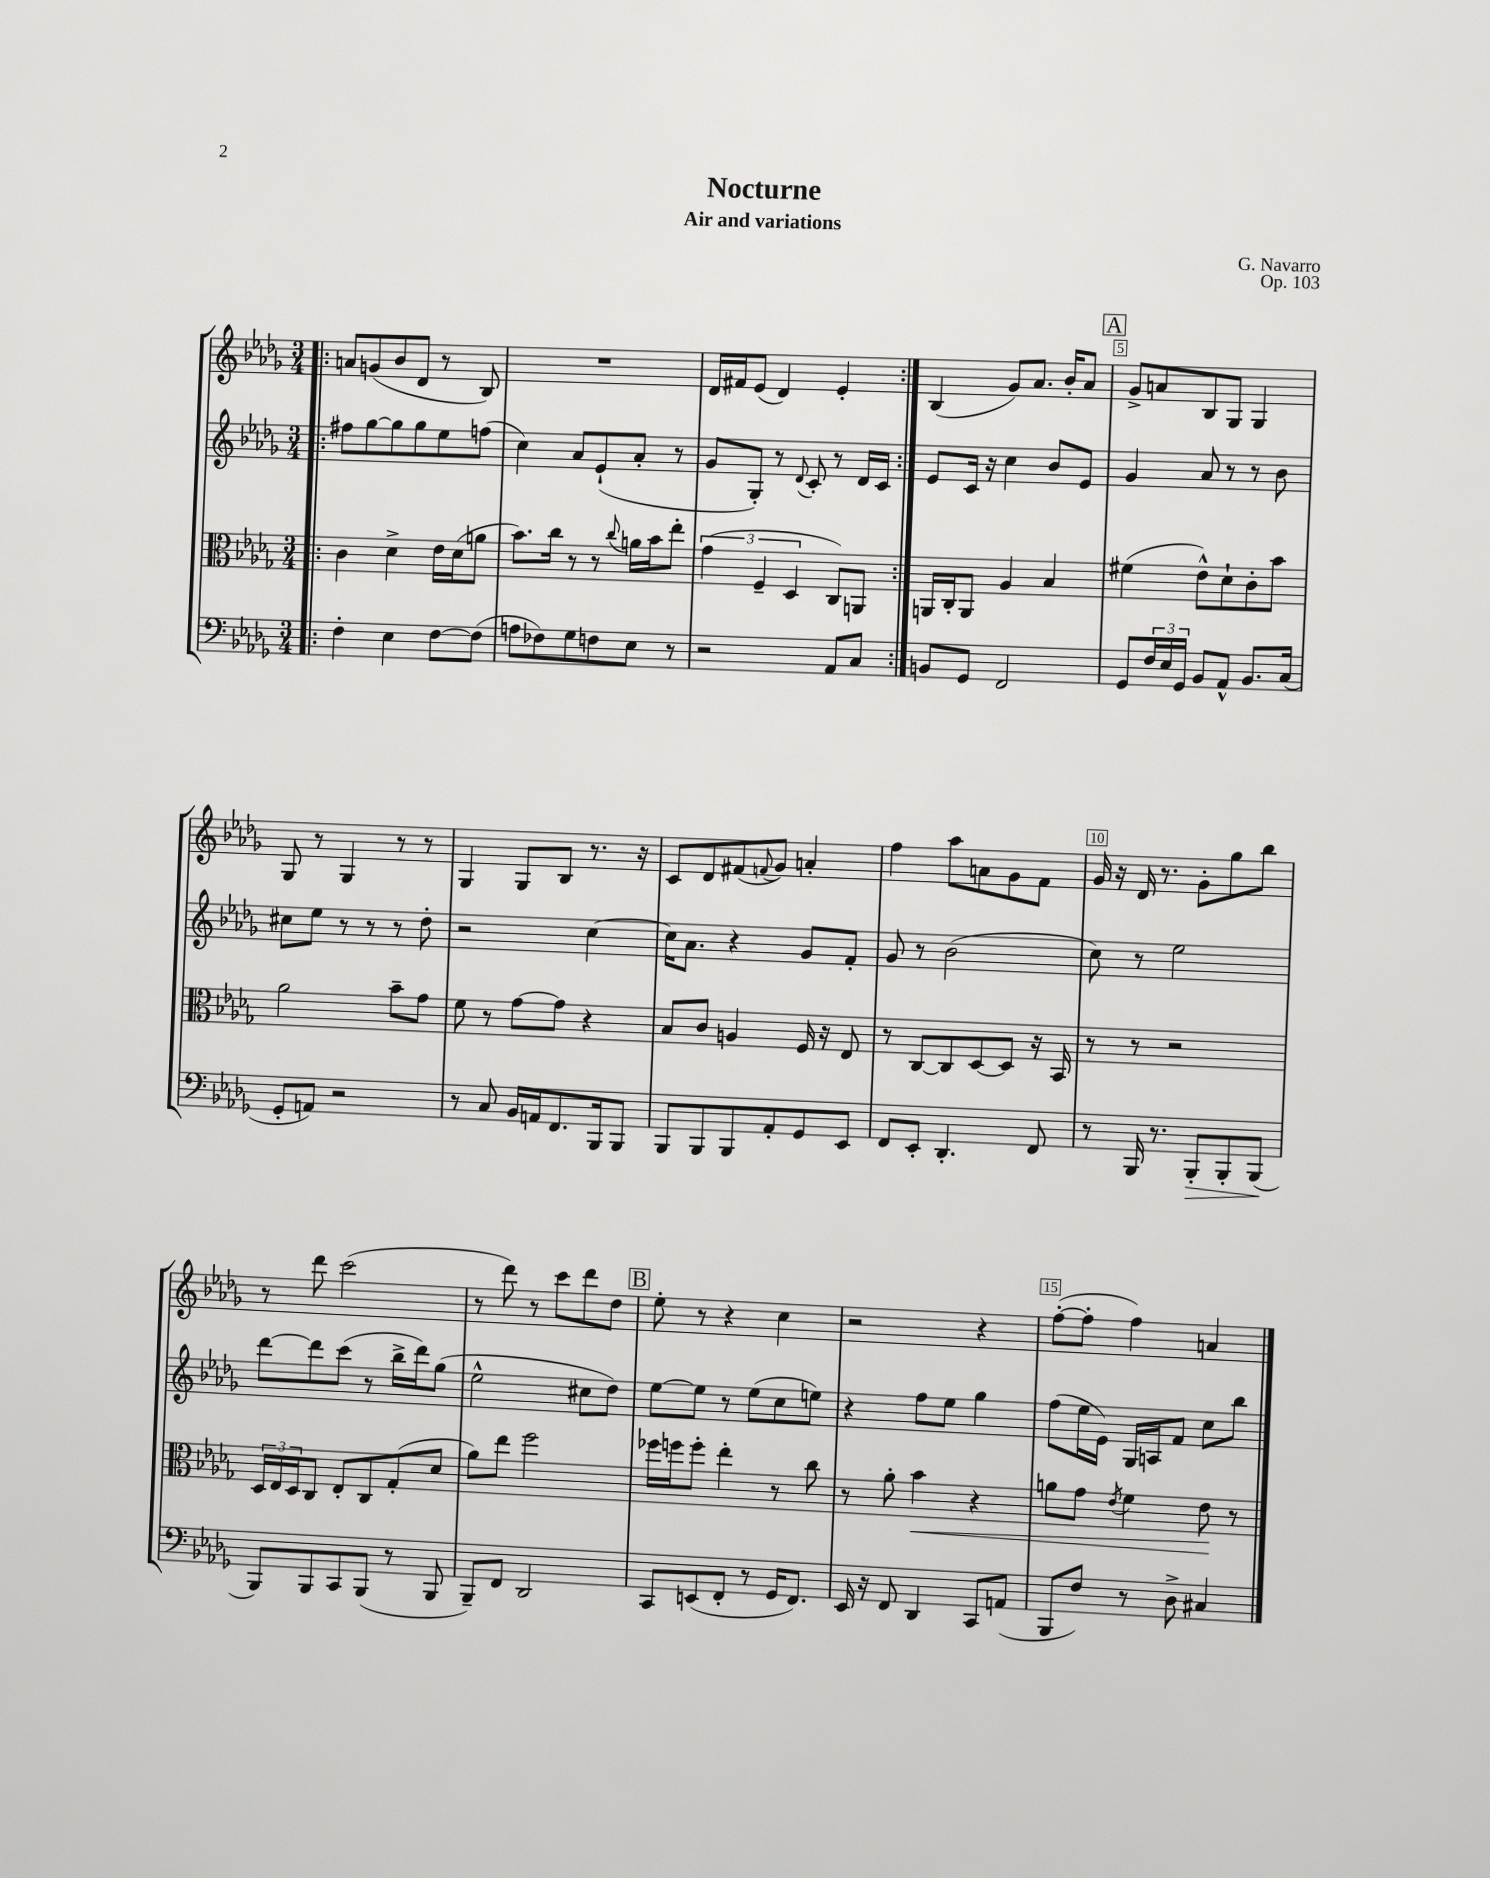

**kern	**kern	**kern	**kern
*staff4	*staff3	*staff2	*staff1
*clefF4	*clefC3	*clefG2	*clefG2
*k[b-e-a-d-g-]	*k[b-e-a-d-g-]	*k[b-e-a-d-g-]	*k[b-e-a-d-g-]
*M3/4	*M3/4	*M3/4	*M3/4
=!|:	=!|:	=!|:	=!|:
4F'\	4c\	8ff#\L	8a/L
.	.	[8gg-\	(8g/
4E-\	4d-^\	8gg-\]	8b-/
.	.	8gg-\	8d-/J
[8F\L	16e-\LL	8ee-\	8r
.	(16d-\J	.	.
(8F\]J	8a\J	(8ff\J	8B-/)
=	=	=	=
8A\L	8.b-\L)	4cc\)	2.r
8F-\)	.	.	.
.	16cc\Jk	.	.
8G-\	8r	8a-/L	.
8F\	8r	(8e-`/	.
.	8qqcc/	.	.
8E-\J	16a\LL	8a-'/J	.
.	16b-\J	.	.
8r	8ee-'\J	8r	.
=	=	=	=
2r	(6g-\	8g-/L	16d-/LL
.	.	.	16f#/J
.	.	8G-'/J)	(8e-/J
.	6F~/	.	.
.	.	8r	4d-/)
.	6D-/	.	.
.	.	8qqd-/	.
.	.	8c'/	.
8AA-/L	8C/L)	8r	4e-'/
8C/J	8AA/J	16d-/LL	.
.	.	16c/JJ	.
=:|!	=:|!	=:|!	=:|!
8BB/L	16AA/LL	8e-/L	(4B-/
.	16C'/J	.	.
8GG-/J	8AA/J	16c/Jk	.
.	.	16r	.
2FF/	4A-/	4cc\	8g-/L)
.	.	.	8.a-/J
.	4B-/	8b-/L	.
.	.	.	16b-'/LK
.	.	8e-/J	8a-/J
=	=	=	=
8GG-/L	(4f#\	4g-/	8g-^/L
24F/L	.	.	8a/
24E-/	.	.	.
24GG-/JJ	.	.	.
8BB-/L	8e-^^\L)	8a-/	8B-/
8AA-^^/J	8d-`\	8r	8G-/J
8.BB-/L	8c'\	8r	4G-/
.	8b-\J	8b-\	.
(16C/Jk	.	.	.
=	=	=	=
8GG-'/L	2a-\	8cc#\L	8G-/
8AA/J)	.	8ee-\J	8r
2r	.	8r	4G-/
.	.	8r	.
.	8b-~\L	8r	8r
.	8g-\J	8dd-'\	8r
=	=	=	=
8r	8f\	2r	4G-/
8C/	8r	.	.
16BB-/LL	[8g-\L	.	8G-/L
16AA/J	.	.	.
8.FF/	8g-\]J	.	8B-/J
.	4r	[4cc\	8.r
16BBB-/k	.	.	.
8BBB-/J	.	.	.
.	.	.	16r
=	=	=	=
8BBB-/L	8B-/L	16cc\]LK	8c/L
.	.	8.a-\J	.
8BBB-/	8c/J	.	8d-/
8BBB-/	4A/	4r	(8f#/
.	.	.	8qqf/
8AA-'/	.	.	8g-/J)
8GG-/	16F/	8g-/L	4a'/
.	16r	.	.
8EE-/J	8E-/	8f'/J	.
=	=	=	=
8FF/L	8r	8g-/	4ff\
8EE-'/J	[8C/L	8r	.
4.DD-'/	8C/]	(2b-\	8aa-\L
.	[8D-/	.	8a\
.	8D-/]J	.	8g-\
8FF/	16r	.	8f\J
.	16BB-/	.	.
=	=	=	=
8r	8r	8cc\)	16g-/
.	.	.	16r
16BBB-/	8r	8r	16d-/
8.r	.	.	8.r
.	2r	2ee-\	.
8BBB-'/L	.	.	8g-'\L
8BBB-'/	.	.	8gg-\
(8BBB-/J	.	.	8bb-\J
=	=	=	=
8BBB-/L)	24D-/LL	[8ddd-\L	8r
.	24E-/	.	.
.	24D-/J	.	.
8BBB-/	8C/J	8ddd-\]	8ddd-\
8CC/	8E-'/L	(8ccc\J	(2ccc\
(8BBB-/J	8C/	8r	.
8r	(8G-'/	16bb-^\LL	.
.	.	16ddd-\J)	.
8BBB-/	8d-/J	(8gg-\J	.
=	=	=	=
8BBB-~/L)	8a-\L)	2ee-^^\	8r
8FF/J	8ee-\J	.	8ddd-\)
2DD-/	2ff\	.	8r
.	.	.	8ccc\L
.	.	8cc#\L	8ddd-\
.	.	8dd-\J)	8dd-\J
=	=	=	=
8CC/L	16ff-\LL	[8ee-\L	8ee-'\
.	16ff\J	.	.
(8EE/	8ff'\J	8ee-\]J	8r
8FF'/J	4ee-'\	8r	4r
8r	.	(8ee-\L	.
16GG-/LK	8r	8cc\	4cc\
8.FF/J)	.	.	.
.	8cc\	8ee\J)	.
=	=	=	=
16EE-/	8r	4r	2r
16r	.	.	.
8FF/	8a-'\	.	.
4DD-/	4b-\	8ff\L	.
.	.	8ee-\J	.
8CC/L	4r	4gg-\	4r
(8AA/J	.	.	.
=	=	=	=
8BBB-/L	8a\L	(8ff\L	([8ff'\L
8F/J)	8g-\J	16ee-\L	8ff'\]J
.	.	16e-\JJ)	.
.	8qe-/	.	.
8r	4f\	16G-/LL	4ff\)
.	.	16A/J	.
8D-^\	.	8f/J	.
4C#/	8e-\	8cc\L	4a/
.	8r	8bb-\J	.
==	==	==	==
*-	*-	*-	*-
